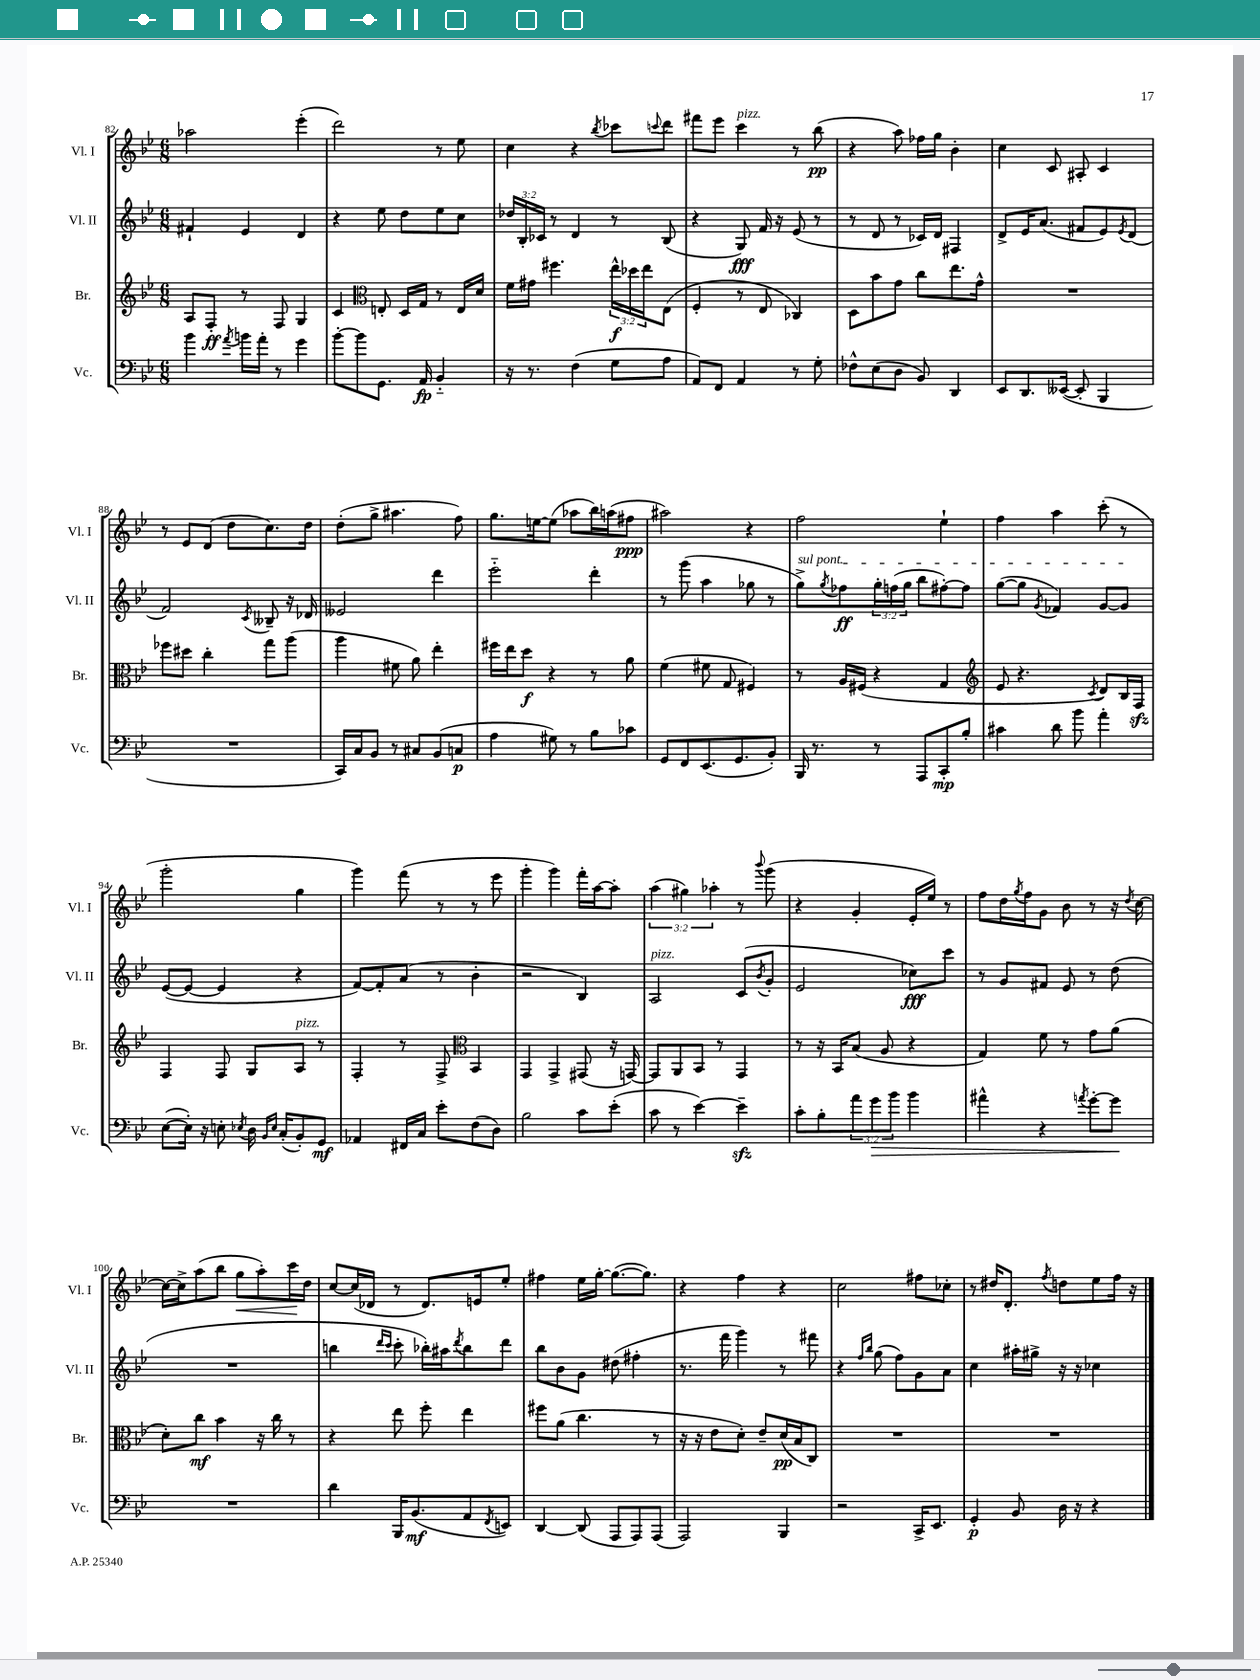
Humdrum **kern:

**kern	**kern	**kern	**kern
*staff4	*staff3	*staff2	*staff1
*clefF4	*clefG2	*clefG2	*clefG2
*k[b-e-]	*k[b-e-]	*k[b-e-]	*k[b-e-]
*M6/8	*M6/8	*M6/8	*M6/8
4b-	8A	4f#`	2aa-
.	8F'	.	.
8qa	.	.	.
16b	8r	4e-	.
16a'	.	.	.
8r	8F	.	.
4g	4G	4d	(4eee-'
=	=	=	=
[8b-'	4c	4r	2ddd)
8b-]	.	.	.
*	*clefC3	*	*
8.GG	8E'	8ee-	.
.	16D	8dd	.
16AA	16G	.	.
4BB-'~	8r	8ee-	8r
.	16E	8cc	8ee-
.	16d	.	.
=	=	=	=
16r	16f	24dd-	4cc
.	.	24B-'	.
8.r	16g#	.	.
.	.	24c-	.
.	4.ff#	8r	.
(4F	.	4d	4r
.	.	.	8qbb-
8G	24ee-^^	8r	8ccc-
.	24dd-	.	.
.	24ee-	.	.
.	.	.	8qqccc
8A	(8E-	(8B-	8ddd
=	=	=	=
8AA)	4F'	4r	8fff#
8FF	.	.	8eee-
4AA	8r	8G)	4ccc
.	8E-	16f	.
.	.	16r	.
8r	4C-)	(8e-	8r
8G'	.	8r	(8bb-
=	=	=	=
8F-^^	8D	8r	4r
(8E-	8b-	8d	.
8D	8g	8r	8aa)
8BB-)	8cc	16c-)	16ff-
.	.	16d	16gg
4DD	8.ee-	4F#	4b-'
.	16g^^	.	.
=	=	=	=
8EE-	2.r	8d^	4cc
8.DD	.	16e-	.
.	.	(8.a	.
.	.	.	8c
([16EE--	.	.	.
8EE--']	.	8f#	8A#'
4BBB-	.	8e-)	4c
.	.	8qe-	.
.	.	(8d	.
=	=	=	=
2.r	8ff-	2f)	8r
.	8dd#	.	8e-
.	4cc'	.	(8d
.	.	.	8dd
.	.	8qc	.
.	8gg	8B--~	8.cc)
.	(8aa	16r	.
.	.	16d-	16dd
=	=	=	=
16CC)	4aa	2e--	(8dd'
16C	.	.	.
8BB-	.	.	8gg^
8r	8f#	.	4.aa#
8C#	8a)	.	.
(8BB-	4ee-'	4ddd	.
8C	.	.	8ff)
=	=	=	=
4A	16ff#	2eee-'~	8.gg
.	16ee-	.	.
.	8dd	.	.
.	.	.	[16ee
8G#)	4r	.	(8ee]
8r	.	.	8aa-
8B-	8r	4ddd'	16bb-)
.	.	.	(16aa
8c-	8a	.	8ff#
=	=	=	=
8GG	(4f	8r	2aa#)
8FF	.	(8ggg	.
(8.EE-	8f#	4aa	.
.	8G	.	.
8.GG	.	.	.
.	4F#)	8gg-	4r
8BB-')	.	8r	.
=	=	=	=
16BBB-	8r	8gg^)	2ff
8.r	.	.	.
.	.	8qgg	.
.	16A	8ff-	.
.	(16F#	.	.
8r	4r	24gg'	.
.	.	(24ff	.
.	.	24gg	.
8AAA	.	8bb-	.
8CC'	4G	[8ff#')	4ee-`
8B-'	.	8ff#]	.
=	=	=	=
*	*clefG2	*	*
4c#	8e-	([8gg	4ff
.	4.r	8gg]	.
.	.	8qg	.
8d	.	4f-)	4aa
8b-	.	.	.
.	8qc	.	.
4a'	8d)	[8g	(8ccc'
.	16B-	8g]	8r
.	16F	.	.
=	=	=	=
([8E-	4F	([8e-	2ggg'
16E-'])	.	8e-_	.
16r	.	.	.
8E'	8F	4e-]	.
8qE-	.	.	.
16D	8G	.	.
16qqBB-	.	.	.
16qqE-	.	.	.
(16C'	.	.	.
8BB-')	8A	4r	4gg
8GG	8r	.	.
=	=	=	=
4AA-	4F'	[8f)	4ggg)
.	.	8f']	.
16FF#	8r	(8a	(8fff
16C	.	.	.
8e-'	8F^	8r	8r
*	*clefC3	*	*
(8F	4BB-	4b-'	8r
8D)	.	.	8eee-
=	=	=	=
2B-	4GG	2r	4ggg'
.	4GG^	.	4ggg)
8c	(8GG#	4B-)	16fff'
.	.	.	[16aa
(8e-'	16r	.	8aa']
.	[16GG)	.	.
=	=	=	=
8c	8GG]	2A	(6aa
8r	8AA	.	.
.	.	.	6gg#)
[4e-)	8BB-	.	.
.	.	.	6aa-'
.	8r	.	.
4e-~]	4GG	(8c	8r
.	.	8qb-	8qqbbb-
.	.	8g'	(8ggg
=	=	=	=
8c'	8r	2e-	4r
8B-'	16r	.	.
.	16BB-	.	.
12a	(8B-	.	4g'
12g	.	.	.
.	8A	.	.
12b-	.	.	.
4b-	4r	8cc-)	16e-'
.	.	.	16ee-)
.	.	8ccc	8r
=	=	=	=
4a#^^	4G)	8r	8ff
.	.	8g	16dd
.	.	.	8qgg
.	.	.	16ff
4r	8f	8f#	8g
.	8r	8e-	8b-
8qa	.	.	.
[8g'	8g	8r	8r
8g]	(8a	(8dd	16r
.	.	.	8qdd
.	.	.	[16cc
=	=	=	=
2.r	8d')	2.r	16cc_
.	.	.	16cc^]
.	8cc	.	(8aa
.	4b-	.	8bb-
.	.	.	8gg
.	16r	.	8aa')
.	16cc	.	.
.	8r	.	16ccc
.	.	.	16dd
=	=	=	=
4d	4r	4bb	[8cc
.	.	.	(16cc]
.	.	.	16d-
.	.	16qqddd	.
.	.	16qqccc	.
16BBB-	8ee-	8ccc'	8r
(8.BB-	.	.	.
.	8ff'	16bb-')	8.d-)
.	.	16aa#	.
.	.	8qddd	.
8AA	4ee-	8bb-	.
.	.	.	16e
8qFF	.	.	.
8EE)	.	8ddd	8ee-'
=	=	=	=
[4DD	8ff#	8bb-	4ff#
.	(8a	8b-	.
(8DD]	4.cc	8g	16ee-
.	.	.	[16gg'
8AAA	.	(8dd#	(8.gg_
8AAA)	.	4ff#'	.
.	.	.	8.gg])
(8AAA	8r	.	.
=	=	=	=
2AAA)	16r	8.r	4r
.	16r	.	.
.	8e-	.	.
.	.	16fff	.
.	8d')	4ggg)	4ff
.	8e-~	.	.
4BBB-	(16d	8r	4r
.	16B-	.	.
.	8C)	8fff#	.
=	=	=	=
2r	2.r	4r	2cc
.	.	16qqff	.
.	.	16qqbb-	.
.	.	(8gg	.
.	.	8ff)	.
16CC^	.	8g	8ff#
8.EE-	.	.	.
.	.	8a	8cc-'
=	=	=	=
4GG'	2.r	4cc	8r
.	.	.	16dd#
.	.	.	8.d'
8BB-	.	16aa#'	.
.	.	16gg#^	.
.	.	.	8qff
16D	.	16r	8dd
16r	.	16r	.
4r	.	4cc-	8ee-
.	.	.	16ff
.	.	.	16r
==	==	==	==
*-	*-	*-	*-
